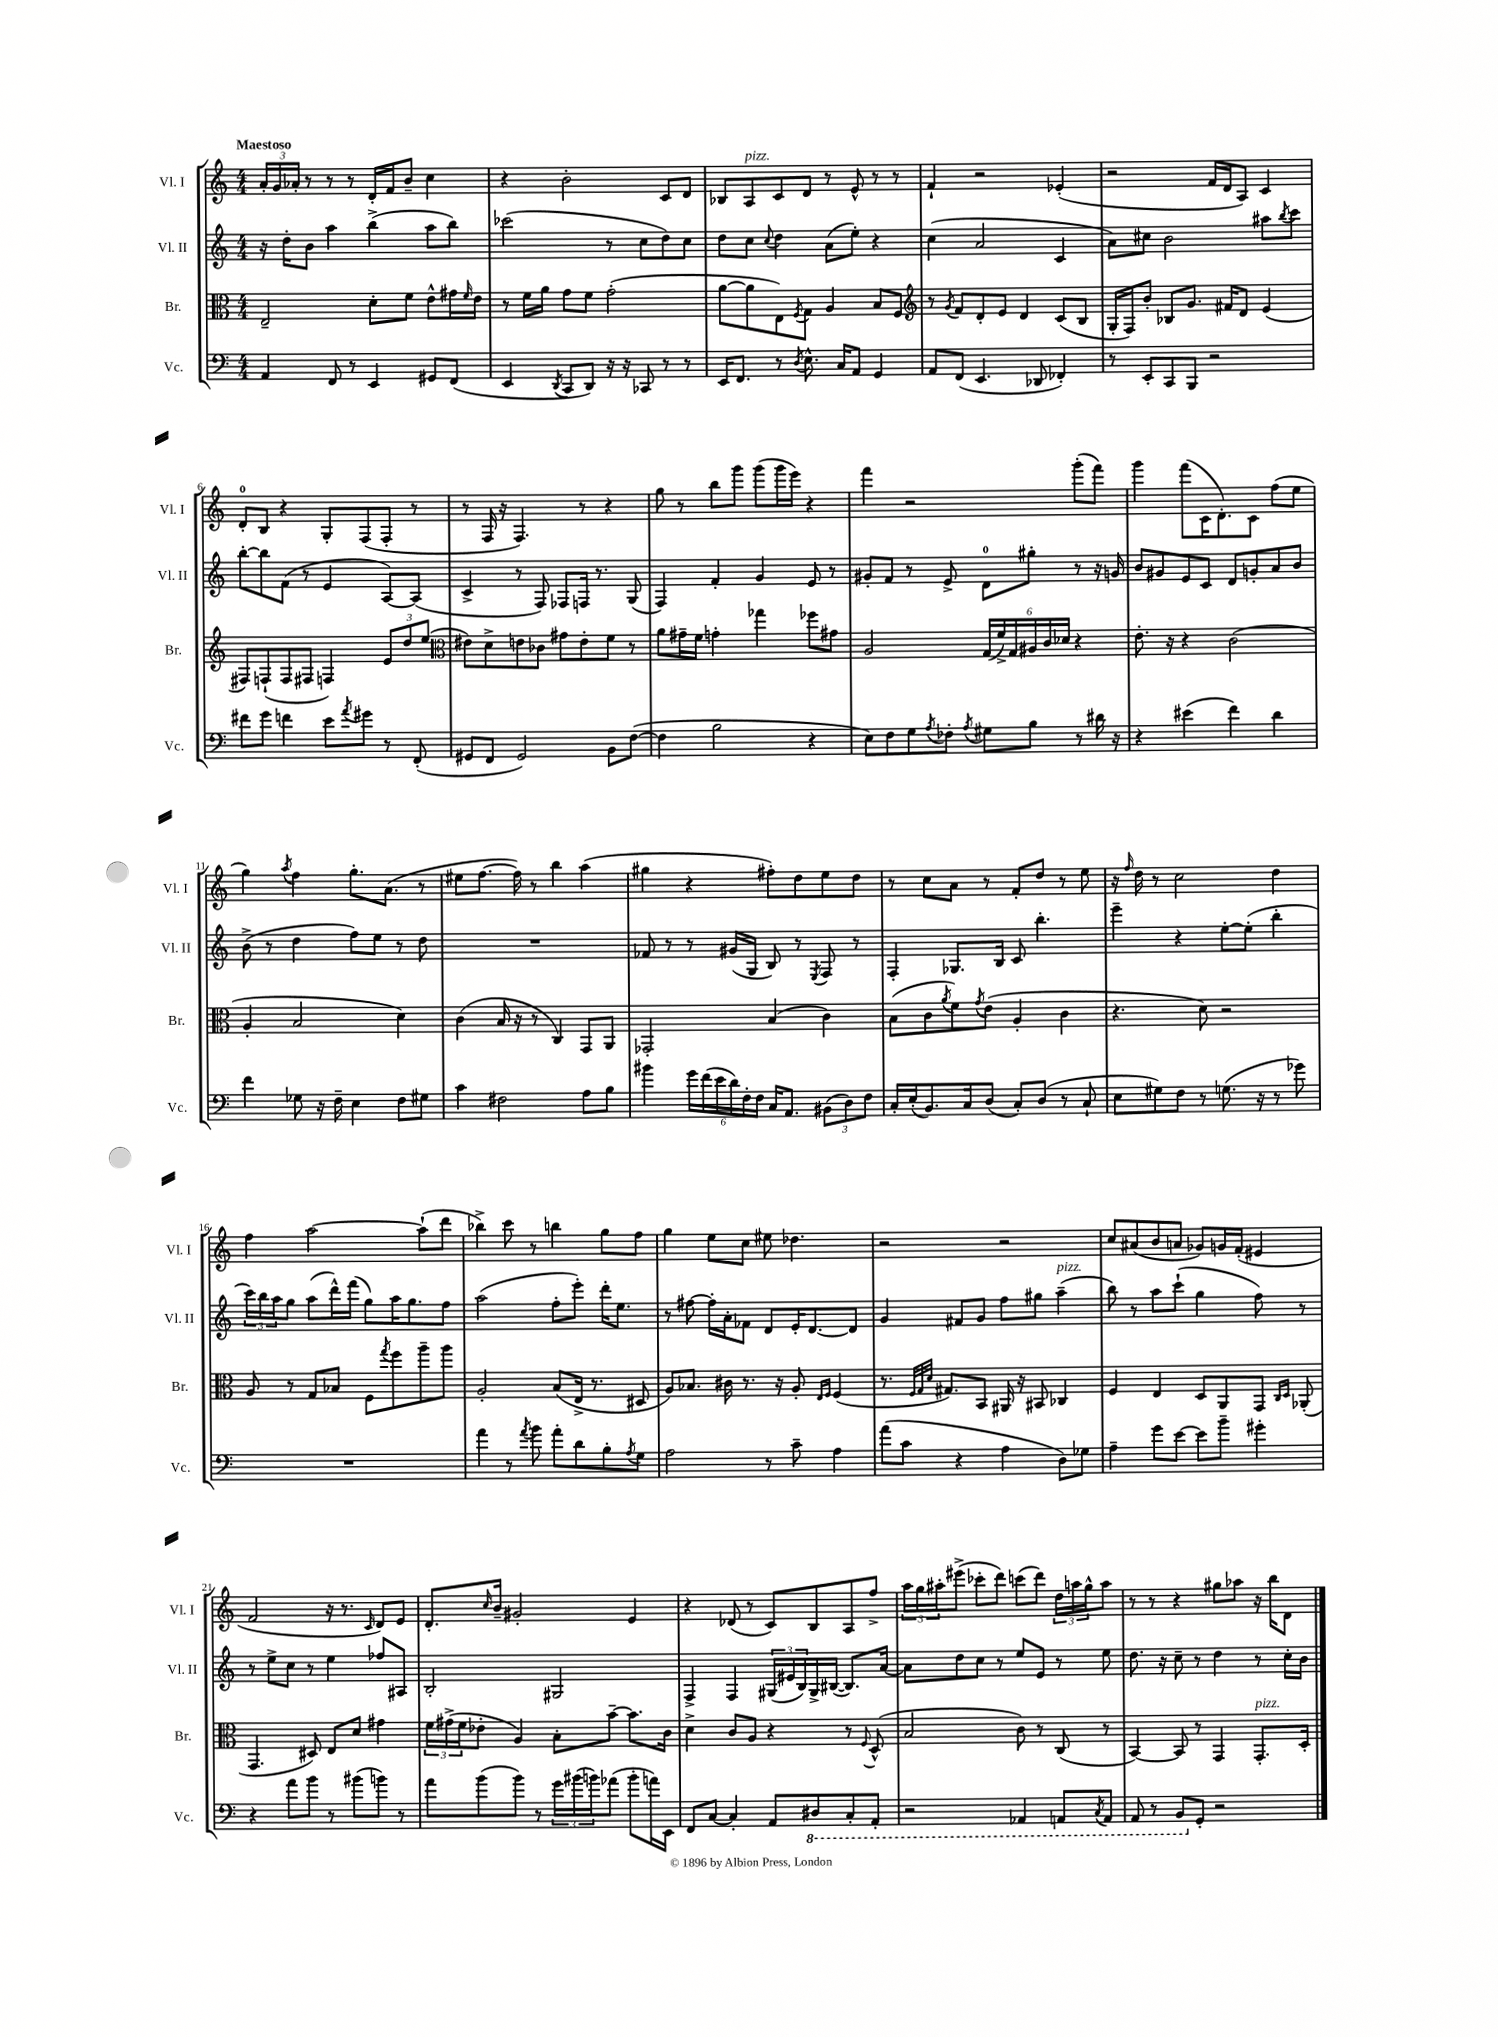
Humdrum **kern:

**kern	**kern	**kern	**kern
*part4	*part3	*part2	*part1
*staff4	*staff3	*staff2	*staff1
*I"Vc.	*I"Br.	*I"Vl. II	*I"Vl. I
*I'Vc.	*I'Br.	*I'Vl. II	*I'Vl. I
*clefF4	*clefC3	*clefG2	*clefG2
*k[]	*k[]	*k[]	*k[]
*M4/4	*M4/4	*M4/4	*M4/4
=1	=1	=1	=1
!	!	!	!LO:TX:a:B:t=Maestoso
4AA/	2E~/	16r	24a'/LL
.	.	.	24g/
.	.	16dd'\KL	.
.	.	.	24a-X'/JJ
.	.	8b\J	8r
8FF/	.	4aa\	8r
8r	.	.	8r
4EE/	8d'\L	(4bb^\	16d'/LL
.	.	.	16f/J
.	8f\J	.	8b~/J
8GG#X/L	8e^^\L	8aa\L	4cc\
(8FF/J	16g#X\L	8bb\J)	.
.	16qqf/	.	.
.	16e\JJ	.	.
=2	=2	=2	=2
4EE/	8r	(2ccc-X\	4r
.	16f\LL	.	.
.	16a\JJ	.	.
8qDD/	.	.	.
8CC/L	8g\L	.	2b'\
8DD/J)	8f\J	.	.
16r	(2g'\	8r	.
16r	.	.	.
8CC-X/	.	8cc\L	.
8r	.	8dd\)	8c/L
8r	.	8cc\J	8d/J
=3	=3	=3	=3
16EE/KL	[8a\L	8dd\L	8B-X/L
8.FF/J	.	.	.
!	!	!	!LO:TX:a:i:t=pizz.
.	8a\]	8cc\J	8A/
.	.	8qqcc/	.
8r	8E\)	4dd\	8c/
8qD/	8qF/	.	.
8.E^^\	8G\J	.	8d/J
.	4A/	(8a\L	8r
16C/KL	.	.	.
8AA/J	.	8ee'\J)	8e^^/
4GG/	8B/L	4r	8r
.	8F/J	.	8r
=4	=4	=4	=4
*	*clefG2	*	*
8AA/L	8r	(4cc\	4f`/
.	8qg/	.	.
(8FF/J	8f/L	.	.
4.EE/	8d'/	2a/	2r
.	8e/J	.	.
.	4d/	.	.
8DD-X/	.	.	.
4FF-X'/)	(8c/L	4c/	(4e-X'/
.	8B/J	.	.
=5	=5	=5	=5
8r	16G'/LL	8a\L)	2r
.	16F/J)	.	.
8EE'/L	8b'/J	8cc#X\J	.
8CC/	8B-X/L	2b\	.
8BBB/J	8.g/J	.	.
2r	.	.	16f/LL
.	16f#X/KL	.	16d/J
.	8d/J	.	8A/J)
.	(4e/	8aa#X\L	4c/
.	.	8qbb/	.
.	.	8ccc\J	.
!!LO:LB:g=z
=6	=6	=6	=6
8f#X\L	8F#X/L)	[8bb'\L	8d'/L
8g\J	(8Fn`/	8bb\]	8B/J
4fn\	8F/	(8f\J	4r
.	8F#X/J	8r	.
8e\L	4Fn/)	4e/	8G'/L
8qa/	.	.	.
8g#X\J	.	.	(8F/
8r	12e/L	[8A/L)	8F'/J
.	12dd/	.	.
(8FF'/	.	(8A/J]	8r
.	(12ee/J	.	.
=7	=7	=7	=7
*	*clefC3	*	*
8GG#X/L	8e#X\L)	4c^/	8r
8FF/J	8d^\	.	16F/
.	.	.	16r
2GG#/)	8en\	8r	4.F/)
.	8c-X\J	8F/)	.
.	8g#X\L	8F-X/L	.
.	8e'\	16Fn/Jk	8r
.	.	8.r	.
8BB\L	8f\J	.	4r
([8F\J	8r	(8G/	.
=8	=8	=8	=8
4F\]	8a\L	4F/)	8gg\
.	16g#X~\L	.	8r
.	16f\JJ	.	.
2B\	4gn'\	4f'/	8bb\L
.	.	.	8ggg\J
.	4gg-X\	4g/	(8ggg\L
.	.	.	16ggg\L
.	.	.	16eee\JJ)
4r	8ff-X\L	8e/	4r
.	8g#X\J	8r	.
=9	=9	=9	=9
8E\L)	2A/	8g#X'/L	4fff\
8F\	.	8f/J	.
8G\	.	8r	2r
8qA/	.	.	.
8F-X'\J	.	8e^/	.
8qA/	.	.	.
8G#X\L	(24G/LL	8d\L	.
.	24f^/)	.	.
.	24G/	.	.
8B\J	24A#X/	8gg#X'\J	.
.	24c/	.	.
.	24d-X/JJ	.	.
8r	4r	8r	(8ggg'\L
16d#X\	.	16r	8fff\J)
16r	.	16gn/	.
=10	=10	=10	=10
4r	8.e'\	8b/L	4ggg\
.	.	8g#X/	.
.	16r	.	.
(4e#X\	4r	8e/	(8fff\L
.	.	8c/J	16c\K
.	.	.	8.d'\)
4f\)	(2c\	8d/L	.
.	.	8gn'/	8c\J
4d\	.	8a/	(8ff\L
.	.	8b/J	8ee\J
!!LO:LB:g=z
=11	=11	=11	=11
4f\	4A'/	(8b^\	4gg\)
.	.	8r	.
.	.	.	8qaa/
8G-X\	2B/	4dd\	4ff\
16r	.	.	.
16F~\	.	.	.
4E\	.	8ff\L)	8.gg'\L
.	.	8ee\J	.
.	.	.	(8.a\J
8F\L	4d\)	8r	.
8G#X\J	.	8dd\	8r
=12	=12	=12	=12
4c\	(4c\	1r	8ee#X\L
.	.	.	[8.ff\J
2F#X\	16B/	.	.
.	16r	.	16ff\])
.	8r	.	8r
.	4C/)	.	4bb\
8A\L	8GG/L	.	(4aa\
8B\J	8AA/J	.	.
=13	=13	=13	=13
4b#X\	2GG-X'/	8f-X/	4gg#X\
.	.	8r	.
24g\LL	.	8r	4r
(24f\	.	.	.
24e\	.	.	.
24d\)	.	(16g#X/LL	.
24F'\	.	.	.
.	.	16G/JJ	.
24F\JJ	.	.	.
16C/KL	(4B/	8B/)	8ff#X'\L)
8.AA/J	.	.	.
.	.	8r	8dd\
.	.	8qE/	.
(12BB#X\L	4c\)	8F/	8ee\
12D\)	.	.	.
.	.	8r	8dd\J
12F\J	.	.	.
=14	=14	=14	=14
16C'/LL	(8B\L	4F'/	8r
(16E'/J	.	.	.
8.BB/)	8c\	.	8cc\L
.	8qa/	.	.
.	8f\)	8.G-X/L	8a\J
16C/k	.	.	.
.	8qg/	.	.
(8D/J	(8e\J	.	8r
.	.	16B/Jk	.
8C'/L)	4A'/	8c/	8f'/L
(8D/J	.	4.bb'\	8dd/J
8r	4c\	.	8r
8C`/	.	.	8ee\
=15	=15	=15	=15
8E\L	4.r	4eee~\	16r
.	.	.	16qqff/
.	.	.	16dd\
8G#X\)	.	.	8r
8F\J	.	4r	2cc\
8r	8d\)	.	.
(8.Gn\	2r	[8ee'\L	.
.	.	(8ee'\J]	.
16r	.	.	.
8r	.	4bb'\	4dd\
8g-X\)	.	.	.
!!LO:LB:g=z
=16	=16	=16	=16
1r	8A/	24ccc\LL)	4ff\
.	.	24bb\	.
.	.	24aa\J	.
.	8r	8gg\J	.
.	8G/L	(8aa\L	[2aa\
.	8B-X/J	16ddd^^\L)	.
.	.	(16fff\JJ	.
.	8F\L	8gg\L)	.
.	8qgg/	.	.
.	8ff\	16aa\K	.
.	.	8.gg\	.
.	8aa~\	.	(8aa`\L]
.	8aa\J	8ff\J	8ddd\J
=17	=17	=17	=17
4a\	2A'/	(2aa\	4bb-X^\)
8r	.	.	8ccc\
8qa/	.	.	.
8b\	.	.	8r
8a'\L	(8B/L	8ff'\L	4bbn\
8d\	16E^/Jk	8eee'\J)	.
.	8.r	.	.
8B'\	.	16ddd'\KL	8gg\L
.	.	8.ee\J	.
8qA/	.	.	.
8G\J	8D#X/	.	8ff\J
=18	=18	=18	=18
2A\	8A/L)	8r	4gg\
.	8.B-X/J	[8ff#X\	.
.	.	16ff#'\LL]	8ee\L
.	16c#X\	16a'\J	.
.	8.r	8f-X\J	8cc\J
8r	.	8d/L	8ee#X\
.	16r	.	.
8c~\	8A'/	16e'/K	4.dd-X\
.	.	[8.d/	.
.	16qqE/LL	.	.
.	16qqF/JJ	.	.
4A\	(4F/	.	.
.	.	8d/J]	.
=19	=19	=19	=19
(8a\L	8.r	4g/	2r
8c\J	.	.	.
.	32qqF/LLL	.	.
.	32qqG/	.	.
.	32qqd/JJJ	.	.
.	8.G#X/L)	.	.
4r	.	8f#X/L	.
.	8BB/J	8g/J	.
4A\	16AA#X/	8ff\L	2r
.	16r	.	.
.	8BB#X/	8gg#X\J	.
!	!	!LO:TX:a:i:t=pizz.	!
8D\L)	4C-X/	(4aa~\	.
8G-X\J	.	.	.
=20	=20	=20	=20
4A~\	4F/	8bb\)	8cc/L
.	.	8r	(8a#X/
8g\L	4E/	8aa\L	8b/
[8e\J	.	(8ccc`\J	8an/J
8e\L]	8D/L	4gg\	8g-X/L)
8b~\J	8AA/	.	16gn/L
.	.	.	(16f'/JJ
4g#X'\	8GG/J	8ff\)	4e#X/
.	16qqC/LL	.	.
.	16qqD/JJ	.	.
.	(8AA-X'/	8r	.
!!LO:LB:g=z
=21	=21	=21	=21
4r	4.GG/	8r	2f/
.	.	8ee^\L	.
8a\L	.	8cc\J	.
8b\J	8D#X/)	8r	.
8r	8E/L	4ee\	16r
.	.	.	8.r
(8b#X\L	8d/J	.	.
.	.	.	16qqc/
8bn\J)	4g#X\	8ff-X/L	8d/L)
8r	.	8A#X/J	8e/J
=22	=22	=22	=22
8a\L	24f\LL	2B'/	8.d'/L
.	(24g#X^\	.	.
.	24f\J	.	.
(8b\	8e-X'\J	.	.
.	.	.	16qqcc/
.	.	.	16b~/Jk
8b\J)	4A/)	.	2g#X'/
8r	.	.	.
24g\LL	8B'\L	2G#X/	.
(24b#X\	.	.	.
24bn\J)	.	.	.
(8a-X\J	[8b~\J	.	.
8b'\L	8.b\L]	.	4e/
16an\L)	.	.	.
16EE\JJ	16c\Jk	.	.
=23	=23	=23	=23
8FF/L	4d^\	4F^/	4r
[8C/J	.	.	.
4C'/]	8c/L	4F/	(8d-X/
.	8A/J	.	8r
8AA/L	4r	(24G#X/LL	8c/L)
.	.	24e#X/	.
.	.	24B/)	.
*8ba	*	*	*
8DD#X/	.	16G#^/	8B/
.	.	([16B#X/JJ	.
8CC'/	8r	8.B#/L])	8A/
.	8qqF/	.	.
8AAA'/J	(8D^^/	.	8ff^/J
.	.	[16a/Jk	.
=24	=24	=24	=24
2r	2B/	8a\L]	24aa\LL
.	.	.	24gg\
.	.	.	24aa#X'\J
.	.	8dd\	(8eee#X^\J
.	.	8cc\J	8ccc-X'\L
.	.	8r	8ddd\J)
4AAA-X/	8c\)	8ee/L	(8cccn\L
.	8r	8e/J	8ddd\J)
8AAAn/L	(8C/	8r	24dd\LL
.	.	.	24aan\
.	.	.	24gg^^\J
8qCC/	.	.	.
8AAA/J	8r	8ee\	8aa\J
=25	=25	=25	=25
8AAA/	[4BB/)	8.dd\	8r
8r	.	.	8r
.	.	16r	.
8BBB/L	8BB/]	8cc~\	4r
*X8ba	*	*	*
8GG'/J	8r	8r	.
2r	4GG/	4dd\	8gg#X\L
.	.	.	8aa-X\J
!	!LO:TX:a:i:t=pizz.	!	!
.	8.GG'/L	8r	16r
.	.	.	16bb\KL
.	.	16cc'\LL	8d\J
.	16D'/Jk	16b\JJ	.
==	==	==	==
*-	*-	*-	*-
